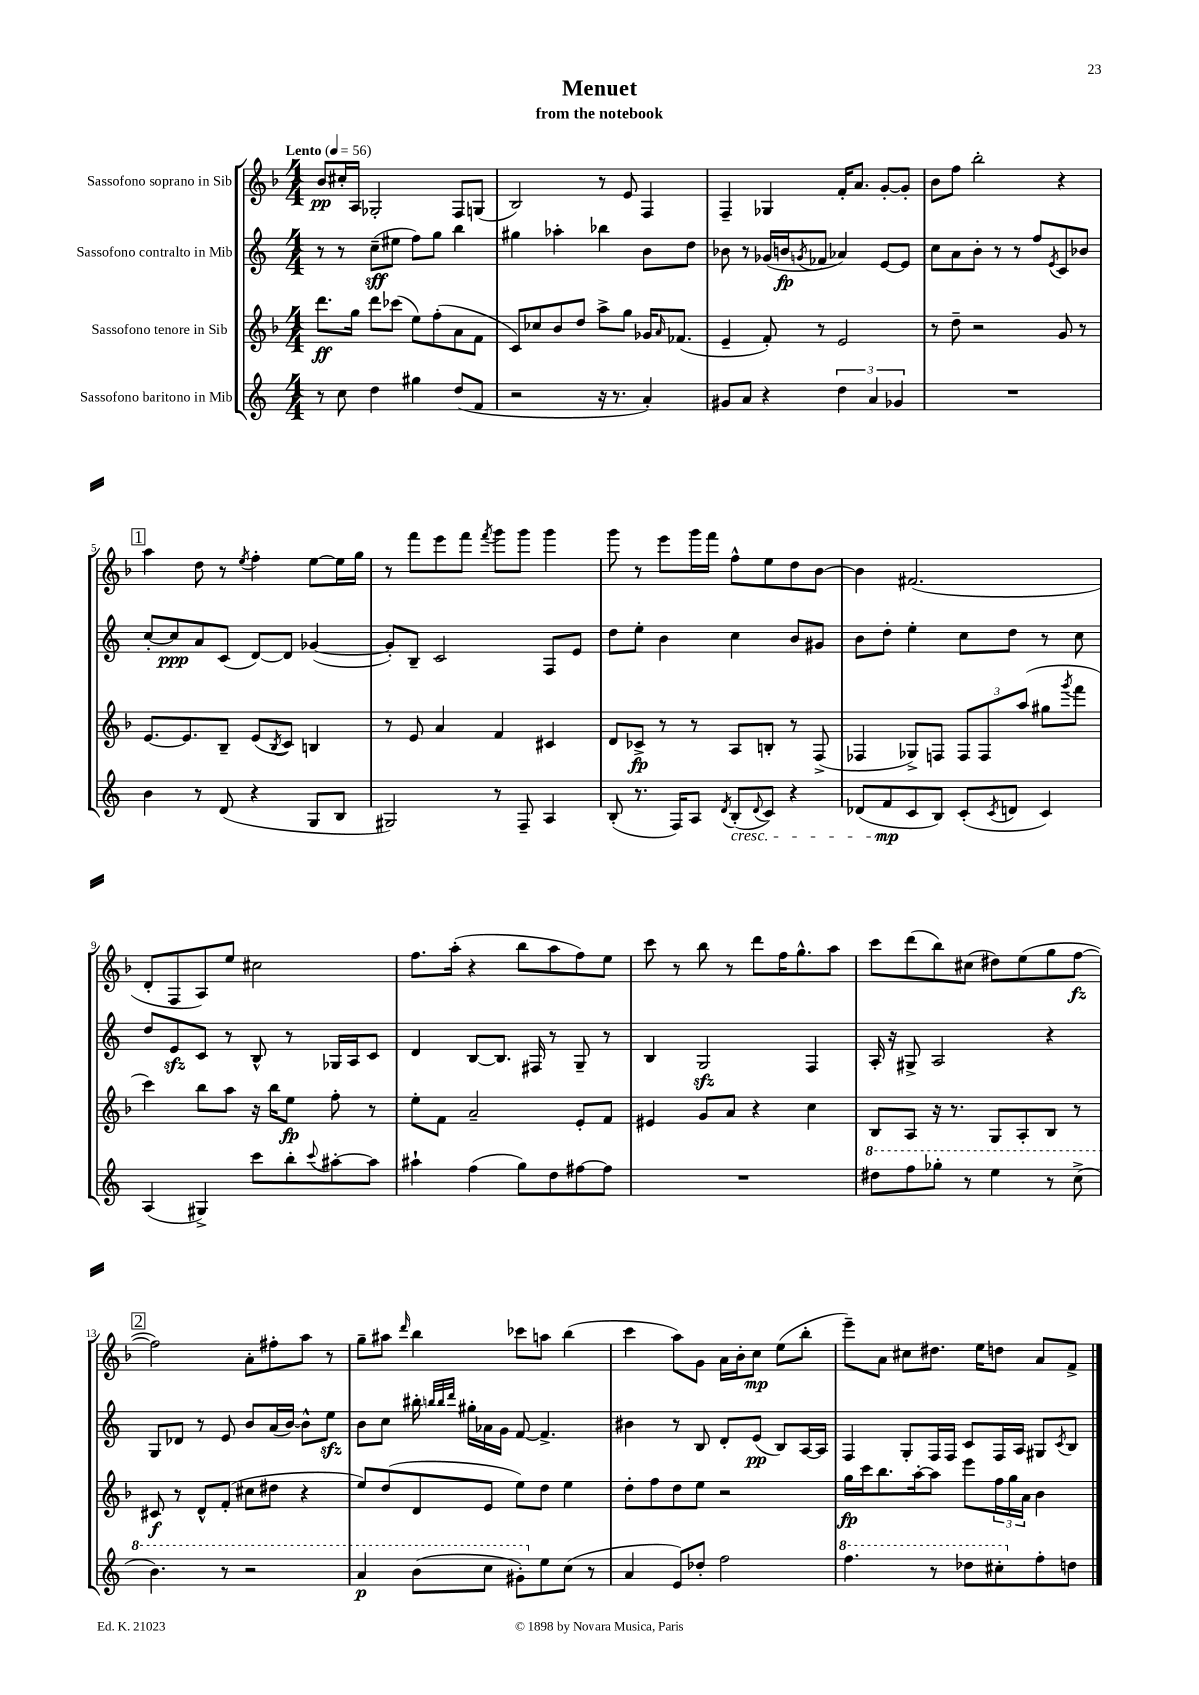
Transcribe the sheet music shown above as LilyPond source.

\header { title = "Menuet" subtitle = "from the notebook" }
<<
\new StaffGroup <<
\new Staff = "s0" \with { instrumentName = "Sassofono soprano in Sib" } {
    \clef treble \key f \major \numericTimeSignature \time 4/4 \tempo "Lento" 4 = 56
    bes'8\pp cis''16-. a16 ges2-. f8 g8( |
    bes2) r8 e'8 f4 |
    f4-- ges4 f'16-. a'8. g'8~-. g'8-. |
    bes'8 f''8 bes''2-. r4 |
    \mark \markup { \box "1" } a''4 d''8 r8 \acciaccatura { e''8 } f''4-. e''8~ e''16 g''16 |
    r8 f'''8 e'''8 f'''8 \acciaccatura { f'''8 } g'''8 g'''8 g'''4 |
    g'''8 r8 e'''8 g'''16 f'''16 f''8-^ e''8 d''8 bes'8~ |
    bes'4 fis'2.( |
    d'8-. f8 a8) e''8 cis''2 |
    f''8. a''16-.( r4 bes''8 a''8 f''8) e''8 |
    c'''8 r8 bes''8 r8 d'''8 f''16 g''8.-^ a''8 |
    c'''8 d'''8( bes''8) cis''8( dis''8) e''8( g''8 f''8~\fz |
    \mark \markup { \box "2" } f''2) a'8-. fis''8-. a''8 r8 |
    g''8-- ais''8 \grace { d'''16 } bes''4 ces'''8 a''8 bes''4( |
    c'''4 a''8) g'8 a'16 bes'16-. c''8\mp e''8( bes''8-. |
    e'''8--) a'8 cis''8 dis''8. e''16 d''8 a'8 f'8-> \bar "|." |
}
\new Staff = "s1" \with { instrumentName = "Sassofono contralto in Mib" } {
    \clef treble \key c \major \numericTimeSignature \time 4/4
    r8 r8 c''8--\sff( eis''8 f''8) g''8 b''4 |
    gis''4 aes''4-. bes''4 b'8 d''8 |
    bes'8 r8 ges'16( b'16\fp \acciaccatura { g'8 } fes'8 aes'4) e'8~ e'8 |
    c''8 a'8 b'8-. r8 r8 f''8 \acciaccatura { e'8 } c'8 bes'8 |
    \mark \markup { \box "1" } c''8~-. c''8\ppp a'8 c'8( d'8~) d'8 ges'4~( |
    ges'8-.) b8-- c'2 f8 e'8 |
    d''8 e''8-. b'4 c''4 b'8 gis'8 |
    b'8 d''8-. e''4-. c''8 d''8 r8 c''8 |
    d''8 e'8\sfz c'8 r8 b8-^ r8 ges16 a16 c'8 |
    d'4 b8~ b8. fis16 r8 g8-- r8 |
    b4 g2\sfz f4 |
    a16-. r16 gis8-> a2 r4 |
    \mark \markup { \box "2" } g8 des'8 r8 e'8 b'8 a'16( b'16~) b'8-^ e''8\sfz |
    b'8 c''8 bis''16-. \grace { b''32 b''32 d'''32 } gis''16-. aes'16 g'16 f'8~ f'4.-> |
    bis'4 r8 b8 d'8-. e'8\pp( b8) a16~ a16 |
    f4 g8-. f16 f16 c'8 f16 a16 gis8 \acciaccatura { c'8 } b8 \bar "|." |
}
\new Staff = "s2" \with { instrumentName = "Sassofono tenore in Sib" } {
    \clef treble \key f \major \numericTimeSignature \time 4/4
    d'''8.\ff g''16 d'''8 ces'''8( e''8) f''8-.( a'8 f'8 |
    c'8) ces''8 bes'8 d''8 a''8-> g''8 ges'16 \grace { a'16 } fes'8.( |
    e'4-- f'8-.) r8 e'2 |
    r8 d''8-- r2 g'8 r8 |
    \mark \markup { \box "1" } e'8.~ e'8. bes8-- e'8( \acciaccatura { bes8 } c'8) b4 |
    r8 e'8 a'4 f'4 cis'4 |
    d'8 ces'8->\fp r8 r8 a8 b8-. r8 f8->( |
    fes4 ges8->) f8 \tuplet 3/2 { f8 f8 a''8( } gis''8 \acciaccatura { g'''8 } f'''8 |
    c'''4) bes''8 a''8 r16 bes''16 e''8\fp f''8-. r8 |
    e''8-. f'8 a'2-- e'8-. f'8 |
    eis'4 g'8 a'8 r4 c''4 |
    bes8 a8 r16 r8. g8 a8-. bes8 r8 |
    \mark \markup { \box "2" } cis'8\f r8 d'8-^ f'8-.( cis''8 dis''8 r4 |
    e''8) d''8( d'8 e'8 e''8) d''8 e''4 |
    d''8-. f''8 d''8 e''8 r2 |
    g''16\fp c'''16 bes''8. a''16~-. a''8 e'''8 \tuplet 3/2 { f''16 g''16 a'16 } bes'4 \bar "|." |
}
\new Staff = "s3" \with { instrumentName = "Sassofono baritono in Mib" } {
    \clef treble \key c \major \numericTimeSignature \time 4/4
    r8 c''8 d''4 gis''4 d''8( f'8 |
    r2 r16 r8. a'4-.) |
    gis'8 a'8 r4 \tuplet 3/2 { d''4 a'4 ges'4 } |
    R1 |
    \mark \markup { \box "1" } b'4 r8 d'8( r4 g8 b8 |
    gis2) r8 f8-- a4 |
    b8-.( r8. f16) a8 \acciaccatura { d'8 } b8-.\cresc( \appoggiatura { d'8 } c'8) r4 |
    des'8( f'8\mp\! c'8 b8) c'8-.( \acciaccatura { c'8 } d'8 c'4) |
    a4( gis4->) c'''8 b''8-. \appoggiatura { c'''8 } ais''8~-. ais''8 |
    ais''4-! f''4( g''8) d''8 fis''8~ fis''8 |
    R1 |
    \ottava #1 dis'''8 f'''8 ges'''8-. r8 e'''4 r8 c'''8->( |
    \mark \markup { \box "2" } b''4.) r8 r2 |
    a''4\p b''8( c'''8 gis''8-.) \ottava #0 e''8 c''8( r8 |
    a'4 e'8) des''8-. f''2 |
    \ottava #1 f'''4. r8 des'''8 cis'''8-. \ottava #0 f''8-. d''!8 \bar "|." |
}
>>
>>
